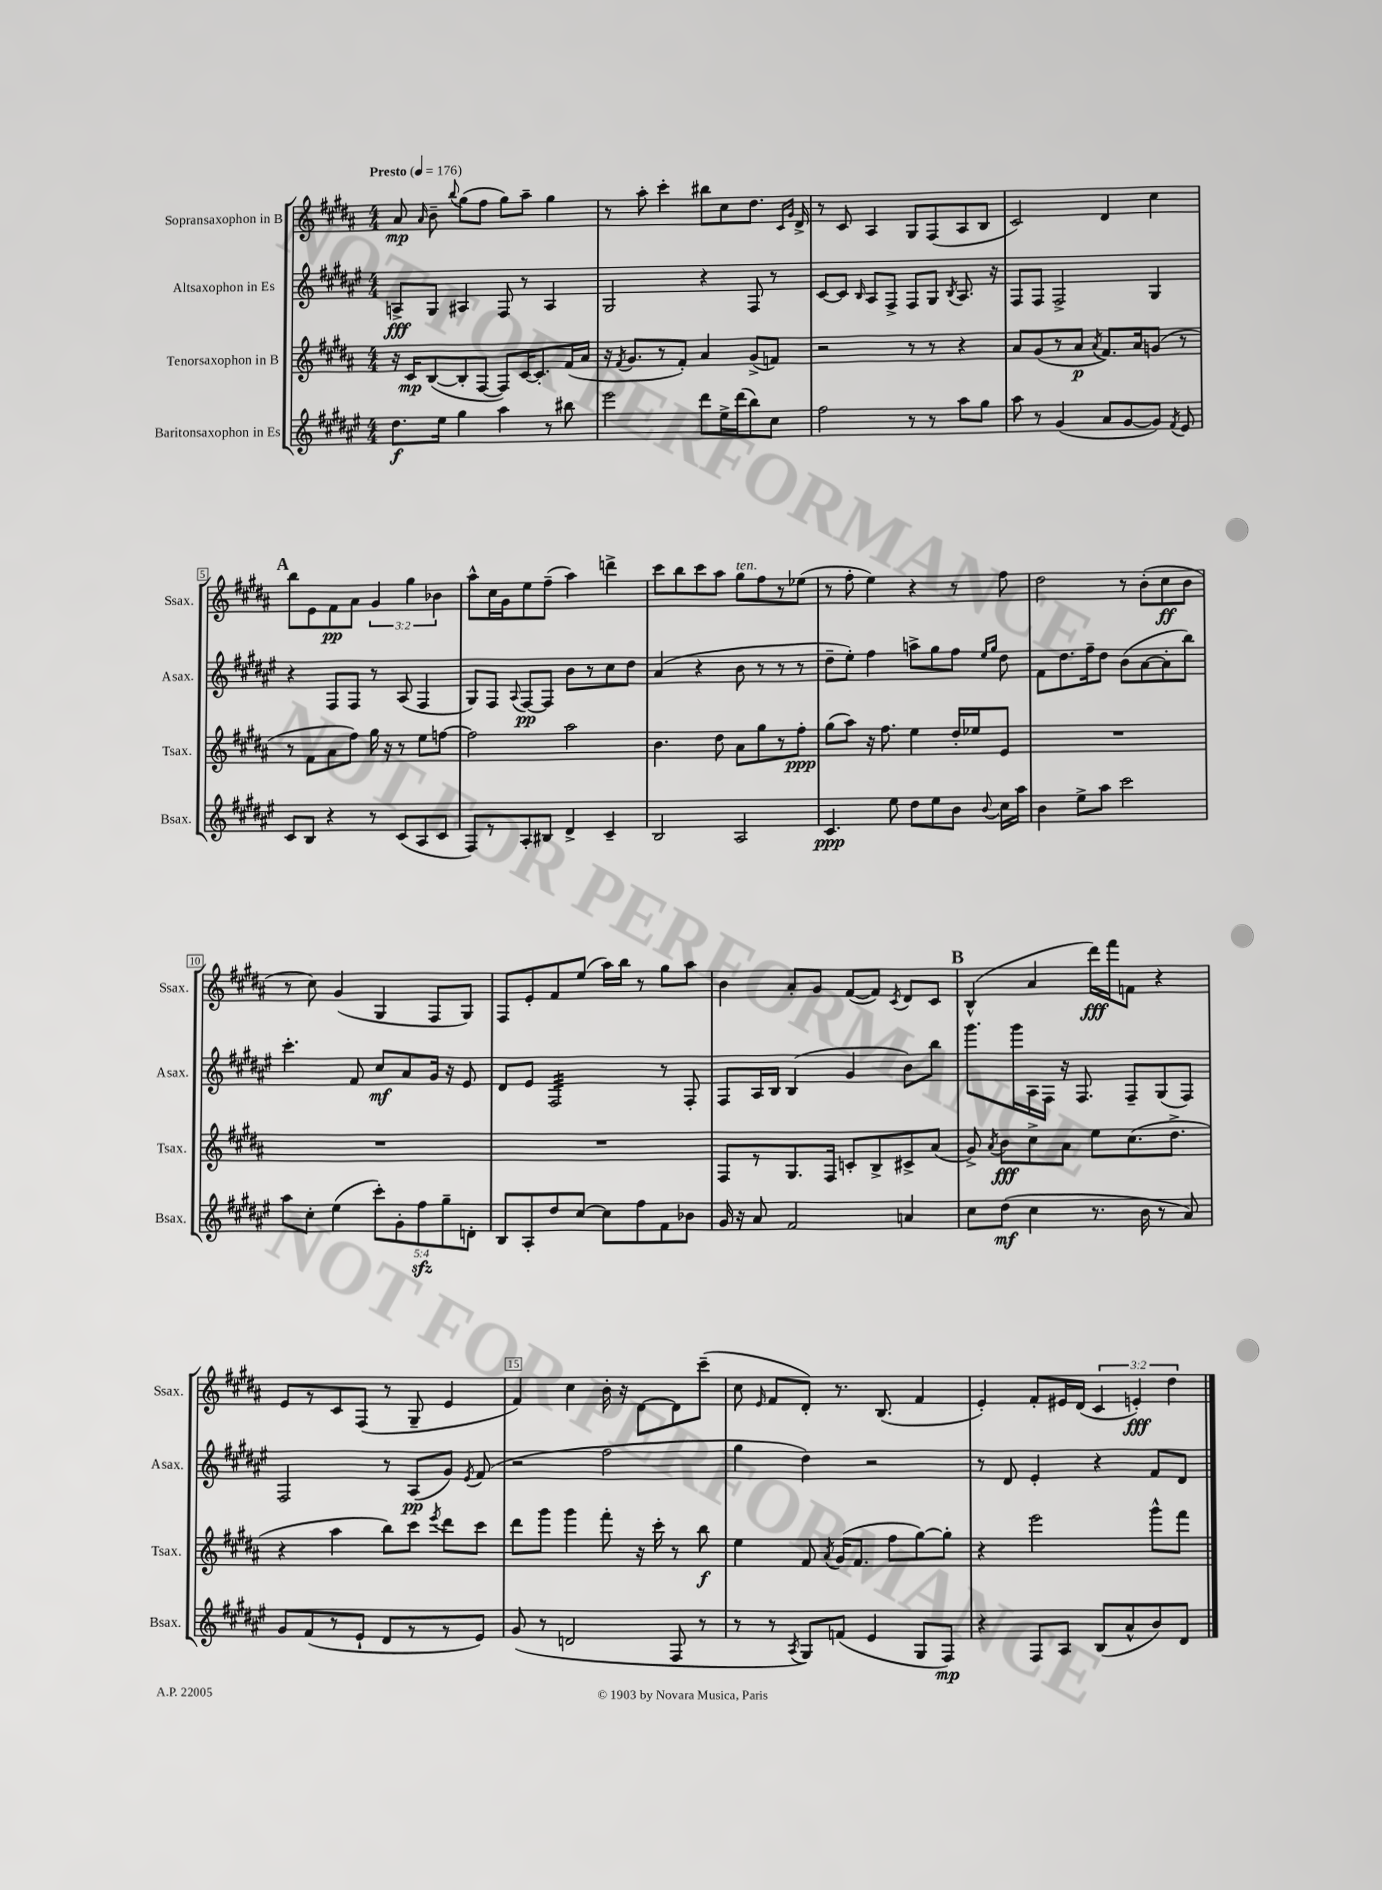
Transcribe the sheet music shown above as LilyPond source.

<<
\new StaffGroup <<
\new Staff = "s0" \with { instrumentName = "Sopransaxophon in B" shortInstrumentName = "Ssax." } {
    \clef treble \key b \major \numericTimeSignature \time 4/4 \override Staff.TupletNumber.text = #tuplet-number::calc-fraction-text \tempo "Presto" 4 = 176
    \autoBeamOff ais'8\mp \grace { ais'16 } b'8-- \appoggiatura { b''8 } gis''8[( fis''8] gis''8[) ais''8]-- gis''4 |
    r8 ais''8-. cis'''4-. bis''8[ cis''8 dis''8.] \grace { cis'16[ gis'16] } dis'16-> |
    r8 cis'8 ais4 gis8[ fis8( ais8 b8] |
    cis'2) dis'4 cis''4 |
    \mark \markup { \bold "A" } b''8[ e'8 fis'8\pp ais'8] \tuplet 3/2 { gis'4 gis''4 bes'4 } |
    ais''8[-^ cis''16 gis'16 e''8 fis''8]--( ais''4) d'''4-> |
    cis'''8[ b''8 cis'''8 ais''8] gis''8[^\markup { \italic "ten." } fis''8 r8 ees''8]( |
    r8 fis''8-. e''4) r4 r8 fis''8 |
    dis''2 r8 b'8[-.( cis''8\ff b'8] |
    r8 cis''8) gis'4( gis4 fis8[ gis8]) |
    fis8[ e'8-. fis'8 e''8]( ais''16[) b''16] r8 gis''8[ ais''8] |
    b'4 ais'8[-. gis'8] fis'8[~( fis'8]) \acciaccatura { cis'8 } dis'8[ cis'8] |
    \mark \markup { \bold "B" } b4-^( ais'4 dis'''16[\fff) fis'''16 f'8] r4 |
    e'8[ r8 cis'8 fis8]( r8 gis8-- e'4 |
    fis'4) cis''4 b'16-. r16 dis'8[~ dis'8 cis'''8]--( |
    cis''8 \grace { e'16 } fis'8[ dis'8]-.) r8. b8.( fis'4 |
    e'4-.) fis'8[-. eis'16 dis'16]( \tuplet 3/2 { cis'4 e'4-.\fff) dis''4 } \bar "|." |
}
\new Staff = "s1" \with { instrumentName = "Altsaxophon in Es" shortInstrumentName = "Asax." } {
    \clef treble \key fis \major \numericTimeSignature \time 4/4
    \autoBeamOff a8[->\fff gis8] ais4 fis8 r8 ais4 |
    gis2 r4 fis8 r8 |
    cis'8[~ cis'8] \grace { b16 } ais8[ fis8]-> fis8[ gis8] \acciaccatura { b8 } ais8. r16 |
    fis8[ fis8] fis2-> gis4 |
    \mark \markup { \bold "A" } r4 fis8[ fis8] r8 ais8( fis4 |
    gis8[) fis8] \appoggiatura { ais8 } fis8[~\pp fis8] b'8[ r8 cis''8 dis''8] |
    ais'4( r4 b'8 r8 r8 r8 |
    dis''8[-- eis''8]-.) fis''4 a''8[-> gis''8 fis''8] \grace { eis''16[ gis''16] } dis''8 |
    fis'8[ dis''8. fis''16-- dis''8] b'8[( ais'8~ ais'8-. b''8]) |
    cis'''4.-. fis'8 cis''8[\mf ais'8 gis'16] r16 eis'8 |
    dis'8[ eis'8] fis2:32 r8 fis8-. |
    fis8[ ais16 b16] b4( gis'4 b'8[) b''8] |
    \mark \markup { \bold "B" } gis'''8.[ gis'''16 ais16 fis16] r16 fis8. fis8[-- gis8( fis8]) |
    fis2 r8 ais8[\pp( gis'8]) \acciaccatura { eis'8 } fis'8( |
    r2 fis''2 |
    gis''4 dis''4) r2 |
    r8 dis'8 eis'4-. r4 fis'8[ dis'8] \bar "|." |
}
\new Staff = "s2" \with { instrumentName = "Tenorsaxophon in B" shortInstrumentName = "Tsax." } {
    \clef treble \key b \major \numericTimeSignature \time 4/4
    \autoBeamOff r16 cis'16[\mp b8~( b8-. fis8]~ fis8[) cis'16~ cis'8.-. fis'16( ais'16] |
    r16 \acciaccatura { fis'8 } gis'8.[ r8 fis'8]-.) ais'4 gis'8[->( f'8]) |
    r2 r8 r8 r4 |
    ais'8[ gis'8( r8 ais'8]\p \acciaccatura { ais'8 } fis'8.[) ais'16 g'8]( r8 |
    \mark \markup { \bold "A" } r8 fis'8[ ais'8 fis''8]) gis''16 r16 r8 e''8[ f''8]~ |
    f''2 ais''2 |
    b'4. dis''8 ais'8[ gis''8 r8 fis''8]-.\ppp |
    gis''8[( ais''8]) r16 fis''8. e''4 dis''16[-. ees''16 e'8] |
    R1 |
    R1 |
    R1 |
    fis8[ r8 gis8. fis16] c'8[-. b8-> cis'8-> ais'8]( |
    \mark \markup { \bold "B" } gis'8->) \acciaccatura { ais'8 } b'8[\fff cis''8-> ais'8] e''8[ cis''8.( dis''8.]-> |
    r4 ais''4 b''8[) cis'''8] \acciaccatura { e'''8 } dis'''8[ cis'''8] |
    dis'''8[ gis'''8] gis'''4 fis'''8-. r16 cis'''16-. r8 b''8\f |
    e''4 fis'8 \acciaccatura { ais'8 } gis'16[( fis'8.] fis''8[ gis''8~) gis''8]-. |
    r4 e'''2 gis'''8[-^ fis'''8] \bar "|." |
}
\new Staff = "s3" \with { instrumentName = "Baritonsaxophon in Es" shortInstrumentName = "Bsax." } {
    \clef treble \key fis \major \numericTimeSignature \time 4/4 \override Staff.TupletNumber.text = #tuplet-number::calc-fraction-text
    \autoBeamOff dis''8.[\f eis''16] gis''4 ais''4 r8 bis''8 |
    eis'''2 dis'''8[ eis''16-> dis'''16( b''8) cis''8] |
    fis''2 r8 r8 ais''8[ gis''8] |
    ais''8 r8 gis'4( ais'8[ gis'8~ gis'8]) \acciaccatura { fis'8 } eis'8 |
    \mark \markup { \bold "A" } cis'8[ b8] r4 r8 cis'8[( ais8 cis'8] |
    fis8[) r8 ais8-. bis8] dis'4-> cis'4-- |
    b2 ais2 |
    cis'4.\ppp eis''8 dis''8[ eis''8 b'8] \appoggiatura { b'8 } cis''16[ ais''16] |
    b'4 eis''8[-> ais''8] cis'''2 |
    ais''8[ cis''8]-. eis''4( \tuplet 5/4 { cis'''8[-.) gis'8-. fis''8\sfz gis''8-- d'8]-. } |
    b8[ ais8-. dis''8 cis''8]~ cis''8[ fis''8 fis'8 bes'8] |
    gis'16 r16 ais'8 fis'2 a'4 |
    \mark \markup { \bold "B" } cis''8[ dis''8]\mf( cis''4 r8. b'16 r8 ais'8) |
    gis'8[ fis'8( r8 eis'8]-! dis'8[ r8 r8 eis'8]) |
    gis'8( r8 d'2 fis8 r8 |
    r8 r8 \acciaccatura { ais8 } gis8[) f'8]( eis'4 gis8[ fis8]\mp) |
    r4 fis8[ ais8] b8[( ais'8-^ b'8) dis'8] \bar "|." |
}
>>
>>
\layout { \context { \Score \override BarNumber.break-visibility = ##(#f #t #t) barNumberVisibility = #(every-nth-bar-number-visible 5) \override BarNumber.stencil = #(make-stencil-boxer 0.1 0.3 ly:text-interface::print) } }
